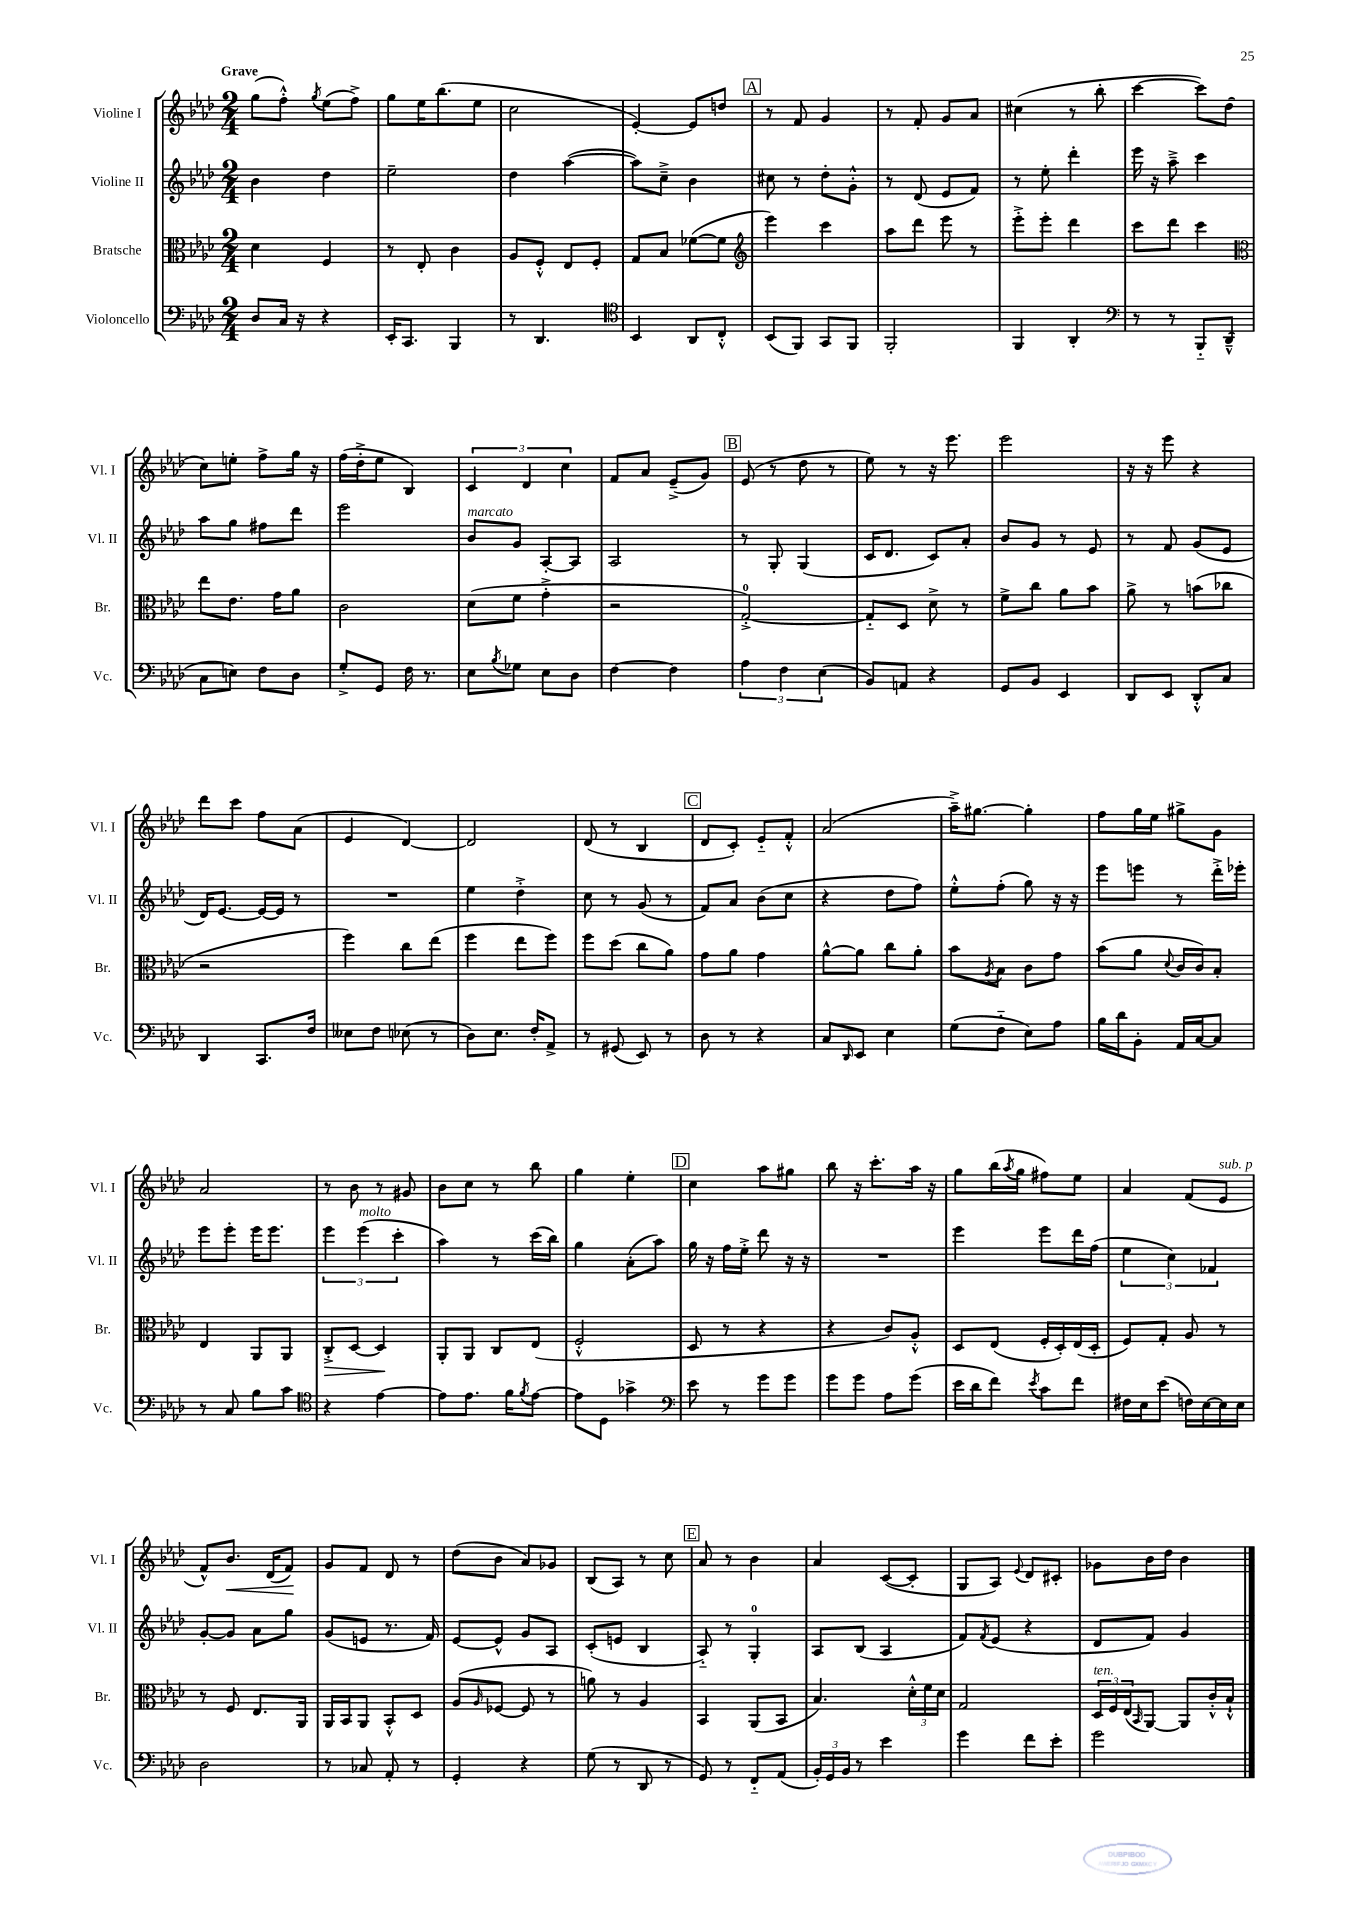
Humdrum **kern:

**kern	**kern	**kern	**kern
*staff4	*staff3	*staff2	*staff1
*clefF4	*clefC3	*clefG2	*clefG2
*k[b-e-a-d-]	*k[b-e-a-d-]	*k[b-e-a-d-]	*k[b-e-a-d-]
*M2/4	*M2/4	*M2/4	*M2/4
8D-	4d-	4b-	(8gg
16C	.	.	8ff'^^)
16r	.	.	.
.	.	.	8qgg
4r	4F	4dd-	(8ee-
.	.	.	8ff^)
=	=	=	=
16EE-'	8r	2ee-~	8gg
8.CC	.	.	.
.	8E-'	.	16ee-
.	.	.	(8.bb-
4BBB-	4c	.	.
.	.	.	8ee-
=	=	=	=
8r	8A-	4dd-	2cc
4.DD-	8F'^^	.	.
.	8E-	([4aa-	.
.	8F'	.	.
=	=	=	=
*clefC4	*	*	*
4BB-	8G	8aa-])	[4e-')
.	8B-	8cc~^	.
8AA-	([8f-	4b-	8e-]
8C'^^	8f-]	.	8dd
=	=	=	=
*	*clefG2	*	*
(8BB-	4eee-)	8cc#	8r
8FF)	.	8r	8f
8GG	4ccc	8dd-'	4g
8FF	.	8g'^^	.
=	=	=	=
2FF'	8aa-	8r	8r
.	8ddd-	(8d-	8f'
.	8eee-	8e-	8g
.	8r	8f)	8a-
=	=	=	=
4FF	8eee-'^	8r	(4cc#
.	8eee-'	8ee-'	.
4AA-'	4ddd-	4ddd-'	8r
.	.	.	8bb-'
=	=	=	=
*clefF4	*	*	*
8r	8ccc	16eee-	[4ccc
.	.	16r	.
8r	8ddd-	8aa-~^	.
8BBB-'~	4ccc	4ccc	8ccc])
(8DD-~^^	.	.	(8dd-
=	=	=	=
*	*clefC3	*	*
8C	8ee-	8aa-	8cc)
8E)	8.e-	8gg	8ee'
8F	.	8ff#	8ff^
.	16g	.	.
8D-	8a-	8ddd-	16gg
.	.	.	16r
=	=	=	=
8G'^	2c	2eee-	(16ff
.	.	.	16dd-'^
8GG	.	.	8ee-
16F	.	.	4B-)
8.r	.	.	.
=	=	=	=
8E-	(8d-	8b-	6c
8qB-	.	.	.
8G-	8f	8g	.
.	.	.	6d-
8E-	4g'^	[8A-'	.
.	.	.	6cc
8D-	.	8A-]	.
=	=	=	=
[4F	2r	2A-	8f
.	.	.	8a-
4F]	.	.	(8e-~^
.	.	.	8g)
=	=	=	=
6A-	[2G'^)	8r	(8e-
.	.	8G'	8r
6F	.	.	.
.	.	(4G	8dd-
(6E-	.	.	.
.	.	.	8r
=	=	=	=
8BB-)	8G'~]	16c	8ee-)
.	.	8.d-	.
8AA	8D-	.	8r
4r	8d-^	8c)	16r
.	.	.	8.eee-
.	8r	8a-'	.
=	=	=	=
8GG	8f^	8b-	2eee-
8BB-	8cc	8g	.
4EE-	8a-	8r	.
.	8b-	8e-	.
=	=	=	=
8DD-	8a-^	8r	16r
.	.	.	16r
8EE-	8r	8f	8eee-
8DD-'^^	(8b	(8g	4r
8C	8cc-	8e-	.
=	=	=	=
4DD-	2r	16d-)	8ddd-
.	.	[8.e-	.
.	.	.	8ccc
8.CC	.	16e-_	8ff
.	.	16e-]	.
.	.	8r	(8a-
16F	.	.	.
=	=	=	=
8E--	4ff)	2r	4e-
8F	.	.	.
(8E-	8cc	.	[4d-)
8r	(8ee-	.	.
=	=	=	=
8D-)	4ff	4ee-	2d-]
8.E-	.	.	.
.	8ee-	4dd-'^	.
16F'	.	.	.
8AA-^	8ff)	.	.
=	=	=	=
8r	8ff	8cc	(8d-
(8GG#	(8dd-	8r	8r
8EE-)	8cc	(8g	4B-
8r	8a-)	8r	.
=	=	=	=
8D-	8g	8f)	8d-
8r	8a-	8a-	8c')
4r	4g	(8b-	8e-'~
.	.	8cc	8f'^^
=	=	=	=
8C	[8a-^^	4r	(2a-
16qqDD-	.	.	.
8EE-	8a-]	.	.
4E-	8cc	8dd-	.
.	8a-'	8ff)	.
=	=	=	=
(8G	8b-	8ee-'^^	16aa-~^)
.	.	.	[8.gg#
.	8qA-	.	.
8F'~	8B-	(8ff'	.
8E-)	8c	8gg)	4gg#']
8A-	8g	16r	.
.	.	16r	.
=	=	=	=
16B-	(8b-	8eee-	8ff
16d-	.	.	.
8BB-'	8a-	8eee	16gg
.	.	.	16ee-
.	8qqd-	.	.
16AA-	16c	8r	8gg#^
[16C	16c)	.	.
8C]	8B-'	16ddd-'^	8g
.	.	16eee-'	.
=	=	=	=
8r	4E-	8eee-	2a-
8C	.	8eee-'	.
8B-	8AA-	16eee-	.
.	.	8.eee-	.
8c	8AA-	.	.
=	=	=	=
*clefC4	*	*	*
4r	8C'^	6eee-	8r
.	[8D-	.	8b-
.	.	(6eee-	.
[4e-	4D-]	.	8r
.	.	6ccc'	.
.	.	.	8g#
=	=	=	=
8e-]	8AA-'	4aa-)	8b-
8.e-	8AA-	.	8cc
.	8C	8r	8r
16f	.	.	.
8qf	.	.	.
[8e-	(8E-	(16ccc	8bb-
.	.	16bb-)	.
=	=	=	=
8e-]	2F'^^	4gg	4gg
8D-	.	.	.
4g-^	.	(8a-'	4ee-'
.	.	8aa-)	.
=	=	=	=
*clefF4	*	*	*
8e-	8D-	16gg	4cc
.	.	16r	.
8r	8r	16ff	.
.	.	16ee-'^	.
8g	4r	8ddd-	8aa-
8g	.	16r	8gg#
.	.	16r	.
=	=	=	=
8g	4r	2r	8bb-
8g	.	.	16r
.	.	.	8.ccc'
8A-	8c)	.	.
(8g	8A-'^^	.	16aa-
.	.	.	16r
=	=	=	=
16e-	8D-	4eee-	8gg
16d-	.	.	.
8f)	(8E-	.	(16bb-
.	.	.	8qaa-
.	.	.	16gg
8qe-	.	.	.
8c	16F'	8eee-	8ff#)
.	16D-')	.	.
8f	(16E-	16ddd-	8ee-
.	16D-'	(16ff	.
=	=	=	=
16F#	8F)	6ee-	4a-
16E-	.	.	.
(8e-	8G'	.	.
.	.	6cc)	.
16F)	8A-	.	(8f
[16E-	.	.	.
.	.	6f-	.
16E-]	8r	.	8e-
16E-	.	.	.
=	=	=	=
2D-	8r	[8g'	8f^^)
.	8F	8g]	8.b-
.	8.E-	8a-	.
.	.	.	(16d-
.	.	8gg	8f)
.	16AA-	.	.
=	=	=	=
8r	16AA-	(8g	8g
.	16BB-	.	.
8C-	8AA-	8e	8f
8AA-'	8BB-'^^	8.r	8d-
8r	8D-	.	8r
.	.	16f)	.
=	=	=	=
4GG'	(8A-	[8e-	(8dd-
.	16qqA-	.	.
.	[8F-	8e-^^]	8b-
4r	8F-]	8g	8a-)
.	8r	8A-	8g-
=	=	=	=
(8G	8a)	(8c'	(8B-
8r	8r	8e	8A-)
8DD-	4A-	4B-	8r
8r	.	.	8cc
=	=	=	=
8GG)	4BB-	8A-'~)	8a-
8r	.	8r	8r
8FF'~	(8AA-	4G'	4b-
(8AA-	8BB-	.	.
=	=	=	=
24BB-')	4.B-)	8A-	4a-
24GG	.	.	.
24BB-	.	.	.
8r	.	(8B-	.
4e-	.	4A-	([8c
.	24d-'^^	.	8c']
.	24f	.	.
.	24d-	.	.
=	=	=	=
4g	2G	8f)	8G
.	.	8qf	.
.	.	(8e-	8A-)
.	.	.	8qqe-
8f	.	4r	8d-
8e-'	.	.	8c#'
=	=	=	=
2g	24D-	8d-	8g-
.	24F	.	.
.	(24E-	.	.
.	16qqBB-	.	.
.	[8AA-)	8f)	16b-
.	.	.	16dd-
.	8AA-]	4g	4b-
.	16c'^^	.	.
.	16B-`^^	.	.
==	==	==	==
*-	*-	*-	*-
